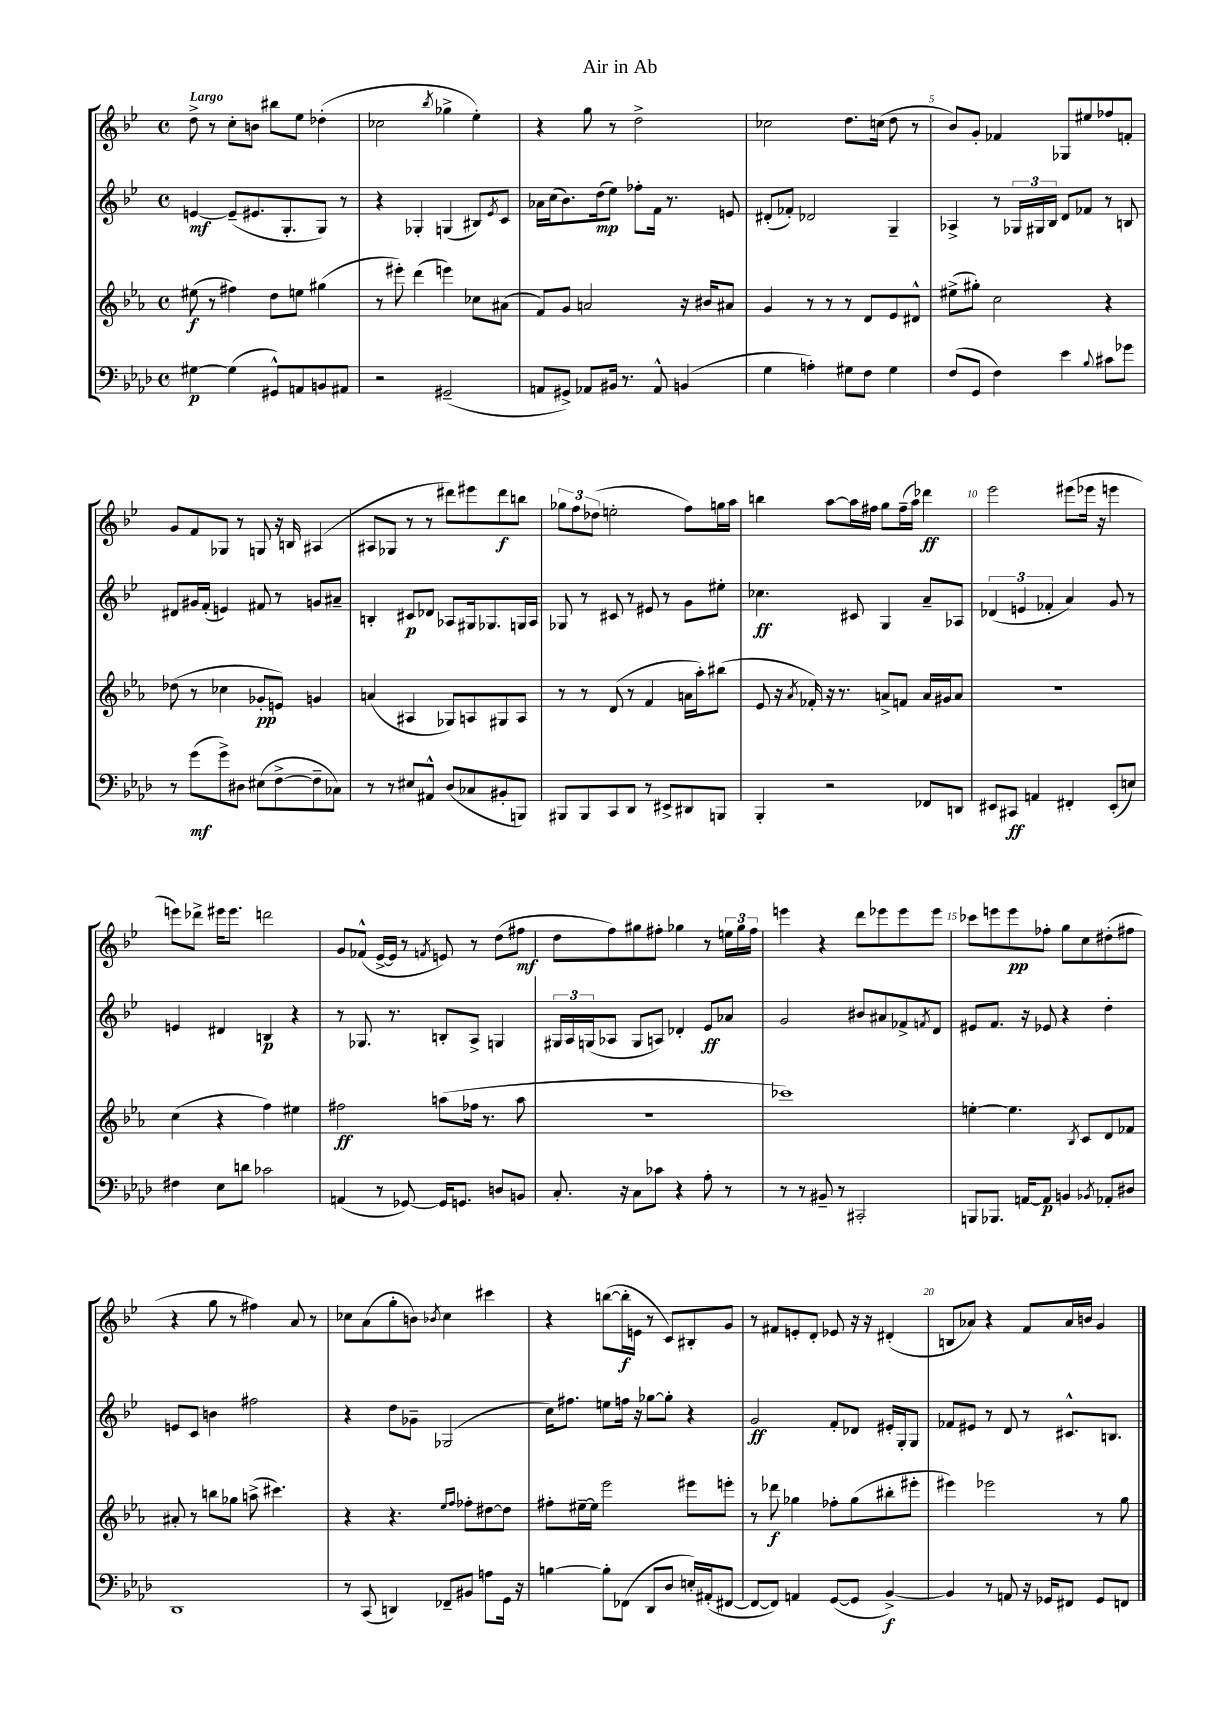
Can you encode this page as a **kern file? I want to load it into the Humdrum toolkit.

**kern	**kern	**kern	**kern
*staff4	*staff3	*staff2	*staff1
*clefF4	*clefG2	*clefG2	*clefG2
*k[b-e-a-d-]	*k[b-e-a-]	*k[b-e-]	*k[b-e-]
*M4/4	*M4/4	*M4/4	*M4/4
*met(c)	*met(c)	*met(c)	*met(c)
[4G#\	(8ee#\	[4e/	8dd^\
.	8r	.	8r
(4G#\]	4ff#\)	(8e~/]L	8cc'\L
.	.	8.e#/	8b\J
8GG#^^/L)	8dd\L	.	8bb#\L
.	.	8.G'/	.
8AA/	8ee\J	.	8ee-\J
8BB/	(4gg#\	8G/J)	(4dd-'\
8AA#/J	.	8r	.
=	=	=	=
2r	8r	4r	2cc-\
.	8eee#'\)	.	.
.	(4ddd\	4G-'/	.
.	.	.	8qbb-/
(2GG#~/	4eee\)	(4G/	4gg-^\
.	8cc-\L	8B#/L)	4ee-'\)
.	.	8qe-/	.
.	(8a#\J	8c/J	.
=	=	=	=
8AA/L	8f/L)	16a-\LL	4r
.	.	(16cc\J	.
8GG#^/J)	8g/J	8.b-\)	.
8AA-/L	2a/	.	8gg\
.	.	(16dd\k	.
16BB#/Jk	.	8ee-\J)	8r
8.r	.	.	.
.	.	8ff-'\L	2dd^\
8AA-^^/	.	16f\Jk	.
.	.	8.r	.
(4BB/	16r	.	.
.	16b#/LK	.	.
.	8a#/J	8e/	.
=	=	=	=
4G\	4g/	(8d#'/L	2cc-\
.	.	8f-'/J)	.
4A'\)	8r	2d-/	.
.	8r	.	.
8G#\L	8r	.	8.dd\L
8F\J	8d/L	.	.
.	.	.	(16cc\Jk
4G#\	8e-/	4G~/	8dd\
.	8d#^^/J	.	8r
=	=	=	=
(8F/L	(8ee#^\L	4A-^/	8b-/L)
8GG/J	8gg#'\J)	.	8g'/J
4F\)	2cc\	8r	4f-/
.	.	24G-/LL	.
.	.	24G#/	.
.	.	24B-/JJ	.
4e-\	.	8d/L	8G-/L
.	.	8f-/J	8ee#/
8qqB-/	.	.	.
8c#\L	4r	8r	8ff-/
8g-\J	.	8B/	8f'/J
=	=	=	=
8r	(8dd-\	8d#/L	8g/L
(8g\L	8r	16g#/L	8f/
.	.	(16f'/JJ	.
8g^\)	4cc-\	4e/)	8G-/J
8D#\J	.	.	8r
(8E#\L	8g-'/L	8f#/	8G/
[8F^\	8e/J)	8r	16r
.	.	.	16B/
8F~\]	4g/	8g/L	(4A#/
8C-\J)	.	8a#~/J	.
=	=	=	=
8r	(4a/	4B'/	8A#/L
8r	.	.	8G-/J
8E#/L	4A#/	8c#/L	8r
8AA#^^/J	.	8d-/J	8r
(8D-/L	8G-/L)	8A-/L	8ddd#\L)
8C-/	8A/	16G#/k	8eee#\
.	.	8.G-/	.
8BB#'/	8G#/	.	8ddd#\
8BBB/J)	8A/J	16G/L	8bb\J
.	.	16A-/JJ	.
=	=	=	=
8BBB#/L	8r	8G-/	12gg-\L
.	.	.	12ff\
8BBB#/	8r	8r	.
.	.	.	(12dd-\J
8CC/	(8d/	8c#/	2ee'\
8DD-/J	8r	8r	.
8r	4f/	8e#/	.
8EE#^/L	.	8r	.
8DD#/	16a\LL	8g\L	8ff\L)
.	16aa-'\J)	.	.
8BBB/J	(8bb#\J	8ee#'\J	16gg\L
.	.	.	16aa\JJ
=	=	=	=
4BBB-'/	8e-/	4.cc-\	4bb\
.	16r	.	.
.	8qa-/	.	.
.	16f-'/)	.	.
2r	16r	.	[8aa\L
.	8.r	.	.
.	.	8c#/	16aa\]L
.	.	.	16ff#\JJ
.	8a^/L	4G/	8gg\L
.	8f/J	.	(16ff#~\L
.	.	.	16aa\JJ)
8FF-/L	16a/LL	8a~/L	4ddd-\
.	16g#/J	.	.
8DD/J	8a/J	8A-/J	.
=	=	=	=
8EE#/L	1r	(6d-/	2eee-\
8CC#/J	.	.	.
.	.	6e/	.
4AA/	.	.	.
.	.	6f-'/	.
4FF#'/	.	4a/)	(8eee#\L
.	.	.	16eee-\Jk
.	.	.	16r
(8EE#'/L	.	8g/	4eee\
8E/J)	.	8r	.
=	=	=	=
4F#\	(4cc\	4e/	8eee\L)
.	.	.	8ddd-^\J
8E-\L	4r	4d#/	16eee#\LK
.	.	.	8.eee#\J
8d\J	.	.	.
2c-\	4ff\)	4B/	2ddd\
.	4ee#\	4r	.
=	=	=	=
(4AA/	2ff#\	8r	8g/L
.	.	8.G-/	(8f-^^/J
8r	.	.	[16e-^/LL
.	.	8.r	16e-/]JJ
[8GG-/)	.	.	8r
.	.	.	8qf/
16GG-/]LK	(8aa\L	8B'/L	8e/)
8.GG/J	.	.	.
.	16ff-\Jk	8A^/J	8r
.	8.r	.	.
8D/L	.	4G/	(8dd\L
8BB/J	8aa\	.	8ff#\J
=	=	=	=
8.C'/	1r	24G#/LL	8dd\L
.	.	24A/	.
.	.	(24G/J	.
.	.	8A-/J	8ff\)
16r	.	.	.
8C\L	.	8G/L	8gg#\
8c-\J	.	8A/J)	8ff#'\J
4r	.	4d-'/	4gg-\
8A-'\	.	8e-/L	8r
8r	.	8a-/J	24ee\LL
.	.	.	24gg-\
.	.	.	24ff#\JJ
=	=	=	=
8r	1ccc-)	2g/	4eee\
8r	.	.	.
8BB#~/	.	.	4r
8r	.	.	.
2CC#'/	.	8b#/L	8ddd\L
.	.	8a#/	8eee-\
.	.	8f-^/	8eee-\
.	.	8qf/	.
.	.	8d/J	8eee-\J
=	=	=	=
8BBB/L	[4ee'\	8e#/L	8ccc-\L
8.BBB-/J	.	8.f/J	8eee\
.	4.ee\]	.	8eee\
[16AA/LK	.	16r	.
8AA/]J	.	8e-/	8ff-'\J
4BB/	.	4r	8gg\L
.	8qB-/	.	.
.	8c/L	.	8cc\
8qBB-/	.	.	.
8AA-'/L	8d/	4dd'\	(8dd#'\
8D#/J	8f-/J	.	8ff#\J
=	=	=	=
1DD-	8a#'/	8e/L	4r
.	8r	8c/J	.
.	8bb\L	4b\	8gg\
.	8gg-\J	.	8r
.	(8aa^\	2ff#\	4ff#\)
.	4.ccc#\)	.	.
.	.	.	8a/
.	.	.	8r
=	=	=	=
8r	4r	4r	8cc-\L
(8CC/	.	.	(8a\
4DD/)	4.r	8dd\L	8gg'\
.	.	8g-~\J	8b\J)
.	.	.	8qb-/
8FF-~/L	.	(2G-/	4cc-\
.	16qqee-/LL	.	.
.	16qqff/JJ	.	.
8BB#/J	8ff-'\L	.	.
8A\L	[8dd#\	.	4ccc#\
16GG\Jk	8dd#\]J	.	.
16r	.	.	.
=	=	=	=
[4B\	8ff#'\L	16cc\LK)	4r
.	.	8.ff#\J	.
.	[16ee#~\L	.	.
.	16ee#\]JJ	.	.
8B'\]L	2eee-\	8ee\L	([8bb\L
(8FF-\J	.	16ff\Jk	16bb'\]L
.	.	16r	16e\JJ
8DD-/L	.	[8gg-\L	8r
8D-/J	.	8gg-'\]J	8c/L)
16E'/LL)	8eee#\L	4r	8B#'/
(16AA#'/J	.	.	.
[8FF#/J	8eee'\J	.	8g/J
=	=	=	=
8FF#/_L	8r	2g/	8r
8FF#/]J)	8ddd-\	.	8f#/L
4AA/	4gg-\	.	8e'/
.	.	.	8d'/J
([8GG/L	8ff-'\L	8f'/L	8e-/
8GG/]J	(8gg-\	8d-/J	16r
.	.	.	16r
[4BB-^/)	8bb#'\	16e#'/LL	(4d#'/
.	.	16G'/J	.
.	8eee#'\J	8G/J	.
=	=	=	=
4BB-/]	4eee#\)	8f-/L	8B/L
.	.	8e#/J	8a-/J)
8r	2eee-\	8r	4r
8AA/	.	8d/	.
16r	.	8r	8f/L
16GG-/LK	.	.	.
8FF#/J	.	8.c#^^/L	16a-/L
.	.	.	16b/JJ
8GG-/L	8r	.	4g/
.	.	8.B/J	.
8FF/J	8gg\	.	.
==	==	==	==
*-	*-	*-	*-
